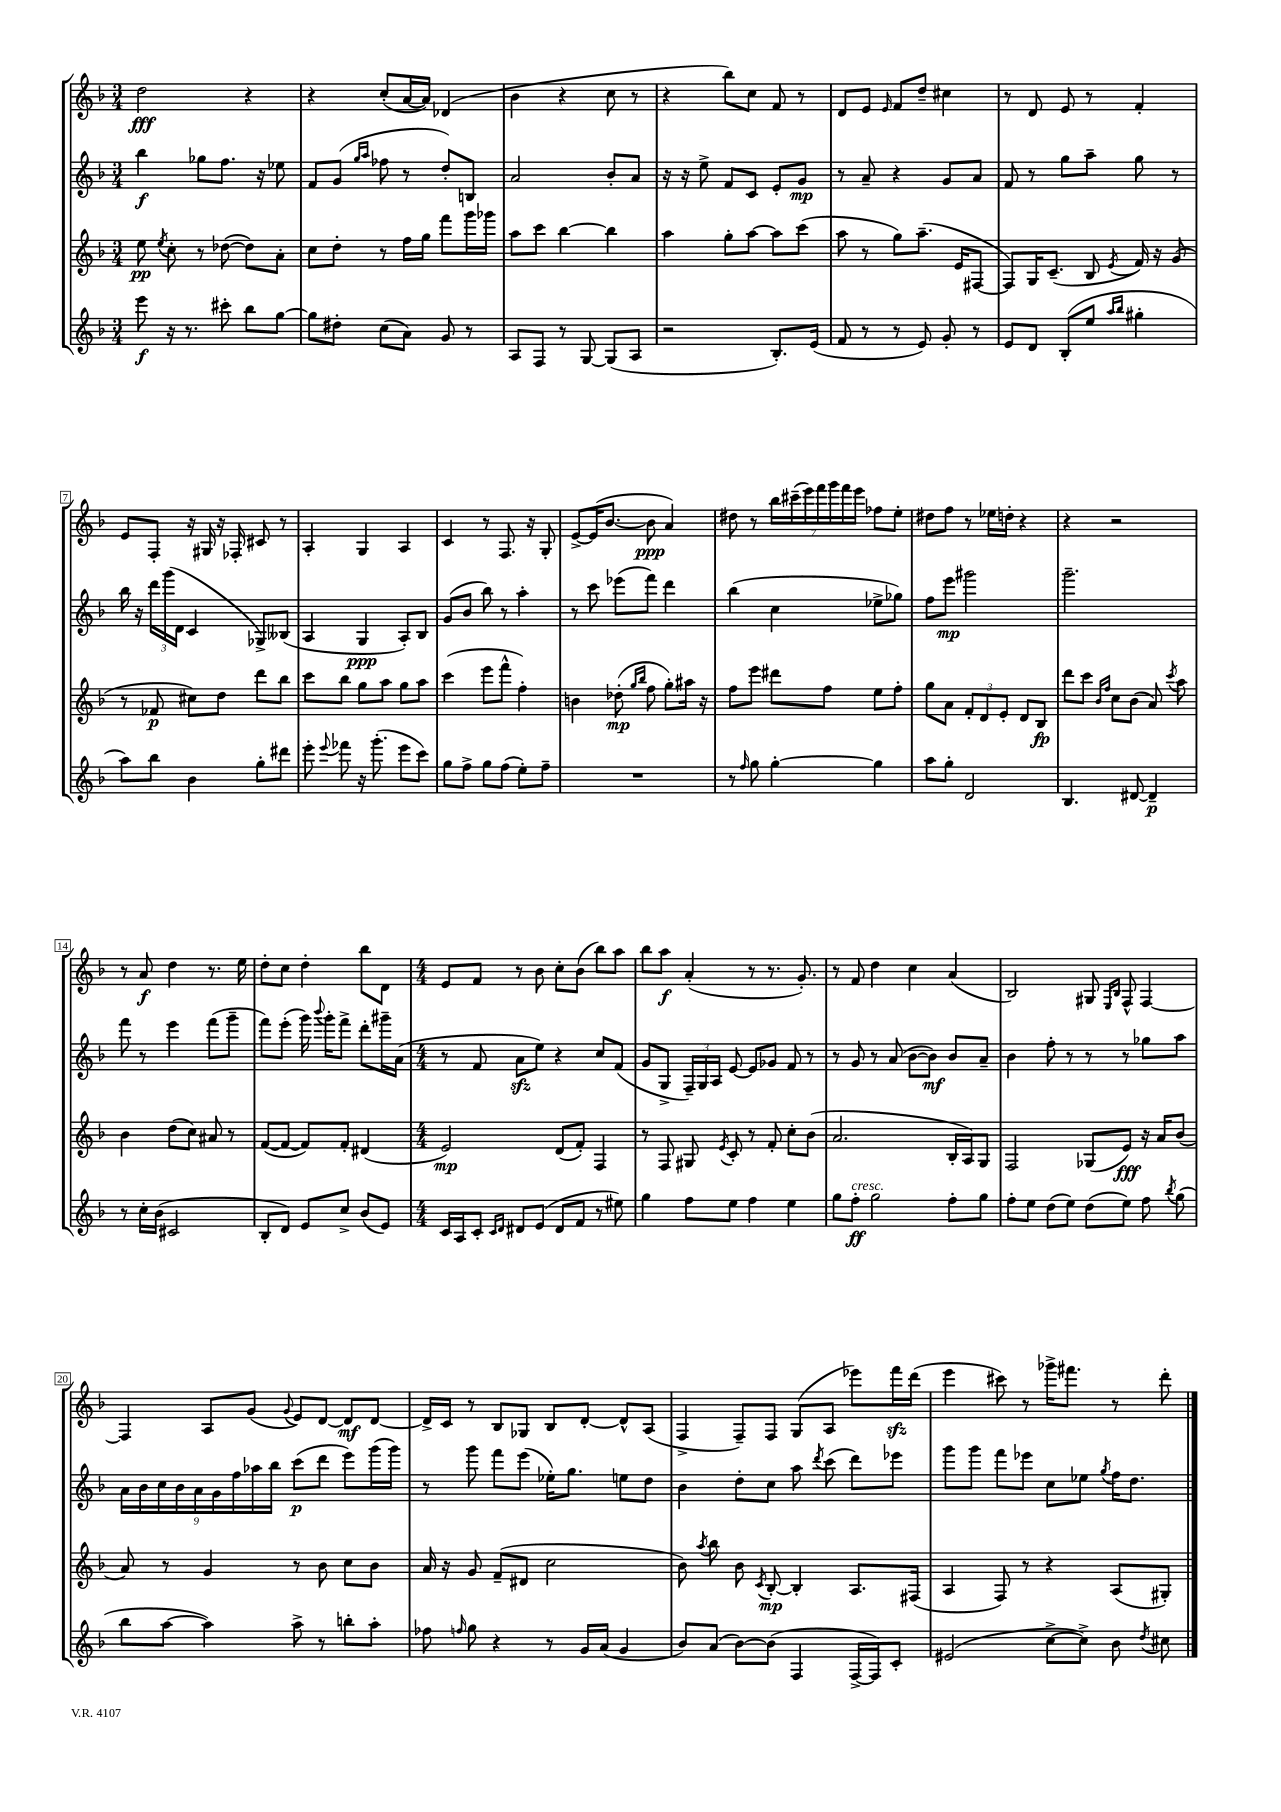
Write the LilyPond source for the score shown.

<<
\new StaffGroup <<
\new Staff = "s0" {
    \clef treble \key f \major \numericTimeSignature \time 3/4
    \autoBeamOff d''2\fff r4 |
    r4 c''8[-.( a'16~ a'16]) des'4( |
    bes'4 r4 c''8 r8 |
    r4 bes''8[) c''8] f'8 r8 |
    d'8[ e'8] \grace { e'16 } f'8[ d''8]-- cis''4 |
    r8 d'8 e'8 r8 f'4-. |
    e'8[ f8]-. r16 gis16 r16 fes16-. cis'8 r8 |
    a4-. g4 a4 |
    c'4 r8 f8. r16 g8-. |
    e'8[~-> e'16( bes'8.]~ bes'8\ppp a'4) |
    dis''8 r8 \tuplet 7/4 { bes''16[ cis'''16--( e'''16) f'''16 g'''16 f'''16 e'''16] } fes''8[ e''8]-. |
    dis''8[ f''8] r8 ees''16[ d''16]-. r4 |
    r4 r2 |
    r8 a'8\f d''4 r8. e''16 |
    d''8[-. c''8] d''4-. bes''8[ d'8] |
    \numericTimeSignature \time 4/4 e'8[ f'8] r8 bes'8 c''8[-. bes'8]( bes''8[) a''8] |
    bes''8[ a''8]\f a'4-.( r8 r8. g'8.-.) |
    r8 f'8 d''4 c''4 a'4( |
    bes2) gis8 \grace { e16[ bes16] } f8-^ f4~ |
    f4 a8[ g'8]( \appoggiatura { g'8 } e'8[) d'8]~ d'8[\mf d'8]~ |
    d'16[-> c'16] r8 bes8[ ges8] bes8[ d'8]~-. d'8[-^ a8]( |
    f4-> f8[--) f8] g8[( a8] ees'''8[) f'''16\sfz d'''16]( |
    e'''4 cis'''8) r8 ges'''16[-> fis'''8.] r8 d'''8-. \bar "|." |
}
\new Staff = "s1" {
    \clef treble \key f \major \numericTimeSignature \time 3/4
    \autoBeamOff bes''4\f ges''8[ f''8.] r16 ees''8 |
    f'8[ g'8]( \grace { g''16[ a''16] } fes''8 r8 d''8[-.) b8] |
    a'2 bes'8[-. a'8] |
    r16 r16 e''8-> f'8[ c'8] e'8[-. g'8]\mp |
    r8 a'8-- r4 g'8[ a'8] |
    f'8 r8 g''8[ a''8]-- g''8 r8 |
    bes''16 r16 \tuplet 3/2 { d'''16[ g'''16( d'16] } c'4 ges8[->) beses8]( |
    a4 g4\ppp a8[-.) bes8] |
    g'8[( bes'8] bes''8) r8 a''4-. |
    r8 c'''8 ees'''8[( f'''8]) d'''4 |
    bes''4( c''4 ees''8[-> ges''8]) |
    f''8[ e'''8]\mp gis'''2 |
    g'''2.-- |
    f'''8 r8 e'''4 f'''8[( g'''8]-- |
    f'''8[) e'''8]-.( g'''16) \appoggiatura { bes'''8 } g'''16[-. f'''8]-> d'''8[-. gis'''16-- a'16]( |
    \numericTimeSignature \time 4/4 r8 f'8 a'8[\sfz e''8]) r4 c''8[ f'8]( |
    g'8[ g8]-> \tuplet 3/2 { f16[--) g16 a16] } e'8~ e'8[ ges'8] f'8 r8 |
    r8 g'8 r8 a'8( bes'8[~ bes'8]\mf) bes'8[ a'8]-- |
    bes'4 f''8-. r8 r8 r8 ges''8[ a''8] |
    \tuplet 9/8 { a'16[ bes'16 c''16 bes'16 a'16 g'16 f''16 aes''16 bes''16] } c'''8[\p( d'''8] e'''8[) g'''16( g'''16]) |
    r8 g'''8 f'''8[ e'''8]( ees''16[-.) g''8.] e''8[ d''8] |
    bes'4 d''8[-. c''8] a''8 \acciaccatura { d'''8 } c'''8( d'''8[) ees'''8] |
    g'''8[ g'''8] f'''8[ ees'''8] c''8[ ees''8] \acciaccatura { g''8 } f''16[ d''8.] \bar "|." |
}
\new Staff = "s2" {
    \clef treble \key f \major \numericTimeSignature \time 3/4
    \autoBeamOff e''8\pp \acciaccatura { e''8 } c''8-. r8 des''8~( des''8[) a'8]-. |
    c''8[ d''8]-. r8 f''16[ g''16] f'''8[ g'''16 ges'''16] |
    a''8[ c'''8] bes''4~ bes''4 |
    a''4 g''8[-. a''8]~ a''8[ c'''8]( |
    a''8 r8 g''8[) a''8.]--( e'16[ fis8]~ |
    fis8[) g16 c'8.]--( bes8 \acciaccatura { e'8 } f'16) r16 g'8( |
    r8 fes'8\p cis''8[) d''8] d'''8[ bes''8] |
    c'''8[ bes''8] g''8[ a''8] g''8[ a''8] |
    c'''4( e'''8[ f'''8]-^ f''4-.) |
    b'4 des''8-.\mp( \grace { g''16[ bes''16] } f''8 g''8[-.) ais''16] r16 |
    f''8[ e'''8] dis'''8[ f''8] e''8[ f''8]-. |
    g''8[ a'8] \tuplet 3/2 { f'8[-. d'8 e'8]-. } d'8[ bes8]\fp |
    d'''8[ c'''8] \grace { bes'16[ f''16] } c''8[ bes'8]( a'8) \acciaccatura { c'''8 } a''8 |
    bes'4 d''8[( c''8]) ais'8 r8 |
    f'8[~( f'8]~ f'8[) f'8]-. dis'4( |
    \numericTimeSignature \time 4/4 e'2\mp) d'8[( f'8]-.) f4 |
    r8 f8 gis8 \acciaccatura { e'8 } c'8-. r8 f'8-. c''8[-. bes'8]( |
    a'2. bes16[-. a16) g8] |
    f2 ges8[( e'8]\fff) r16 a'16[ bes'8]( |
    a'8) r8 g'4 r8 bes'8 c''8[ bes'8] |
    a'16 r16 g'8 f'8[--( dis'8] c''2 |
    bes'8) \acciaccatura { a''8 } bes''8 bes'8 \acciaccatura { c'8 } bes8~-.\mp bes4-. a8.[ fis16]( |
    a4 f8) r8 r4 a8[( gis8]-.) \bar "|." |
}
\new Staff = "s3" {
    \clef treble \key f \major \numericTimeSignature \time 3/4
    \autoBeamOff e'''8\f r16 r8. cis'''8-. bes''8[ g''8]~ |
    g''8[ dis''8]-. c''8[( a'8]) g'8 r8 |
    a8[ f8] r8 g8~ g8[( a8] |
    r2 bes8.[-.) e'16]( |
    f'8 r8 r8 e'8) g'8-. r8 |
    e'8[ d'8] bes8[-.( e''8] \grace { a''16[ bes''16] } gis''4-. |
    a''8[) bes''8] bes'4 g''8[-. dis'''8] |
    e'''8-. \appoggiatura { e'''8 } fes'''8 r16 g'''8.-.( e'''8[ c'''8]) |
    g''8[ f''8]-> g''8[ f''8]( e''8[-.) f''8]-- |
    R2. |
    r8 \grace { f''16 } g''8 g''4~-. g''4 |
    a''8[ g''8]-. d'2 |
    bes4. dis'8~ dis'4--\p |
    r8 c''16[-. bes'16]( cis'2 |
    bes8[-. d'8]) e'8[ c''8]-> bes'8[( e'8]) |
    \numericTimeSignature \time 4/4 c'16[ a16 c'8]-. \grace { c'16[ d'16] } dis'8[ e'8]( dis'8[ f'8] r8 eis''8) |
    g''4 f''8[ e''8] f''4 e''4 |
    g''8[ f''8]-.\ff^\markup { \italic "cresc." } g''2 f''8[-. g''8] |
    f''8[-. e''8] d''8[( e''8]) d''8[( e''8]) f''8 \acciaccatura { bes''8 } g''8( |
    bes''8[ a''8]~ a''4) a''8-> r8 b''8[-. a''8]-. |
    fes''8 \grace { f''16 } g''8 r4 r8 g'16[ a'16]( g'4 |
    bes'8[) a'8]( bes'8[~) bes'8]( f4 f16[~-> f16) c'8]-. |
    eis'2( c''8[~-> c''8]->) bes'8 \acciaccatura { d''8 } cis''8 \bar "|." |
}
>>
>>
\layout { \context { \Score \override BarNumber.stencil = #(make-stencil-boxer 0.1 0.3 ly:text-interface::print) } }
